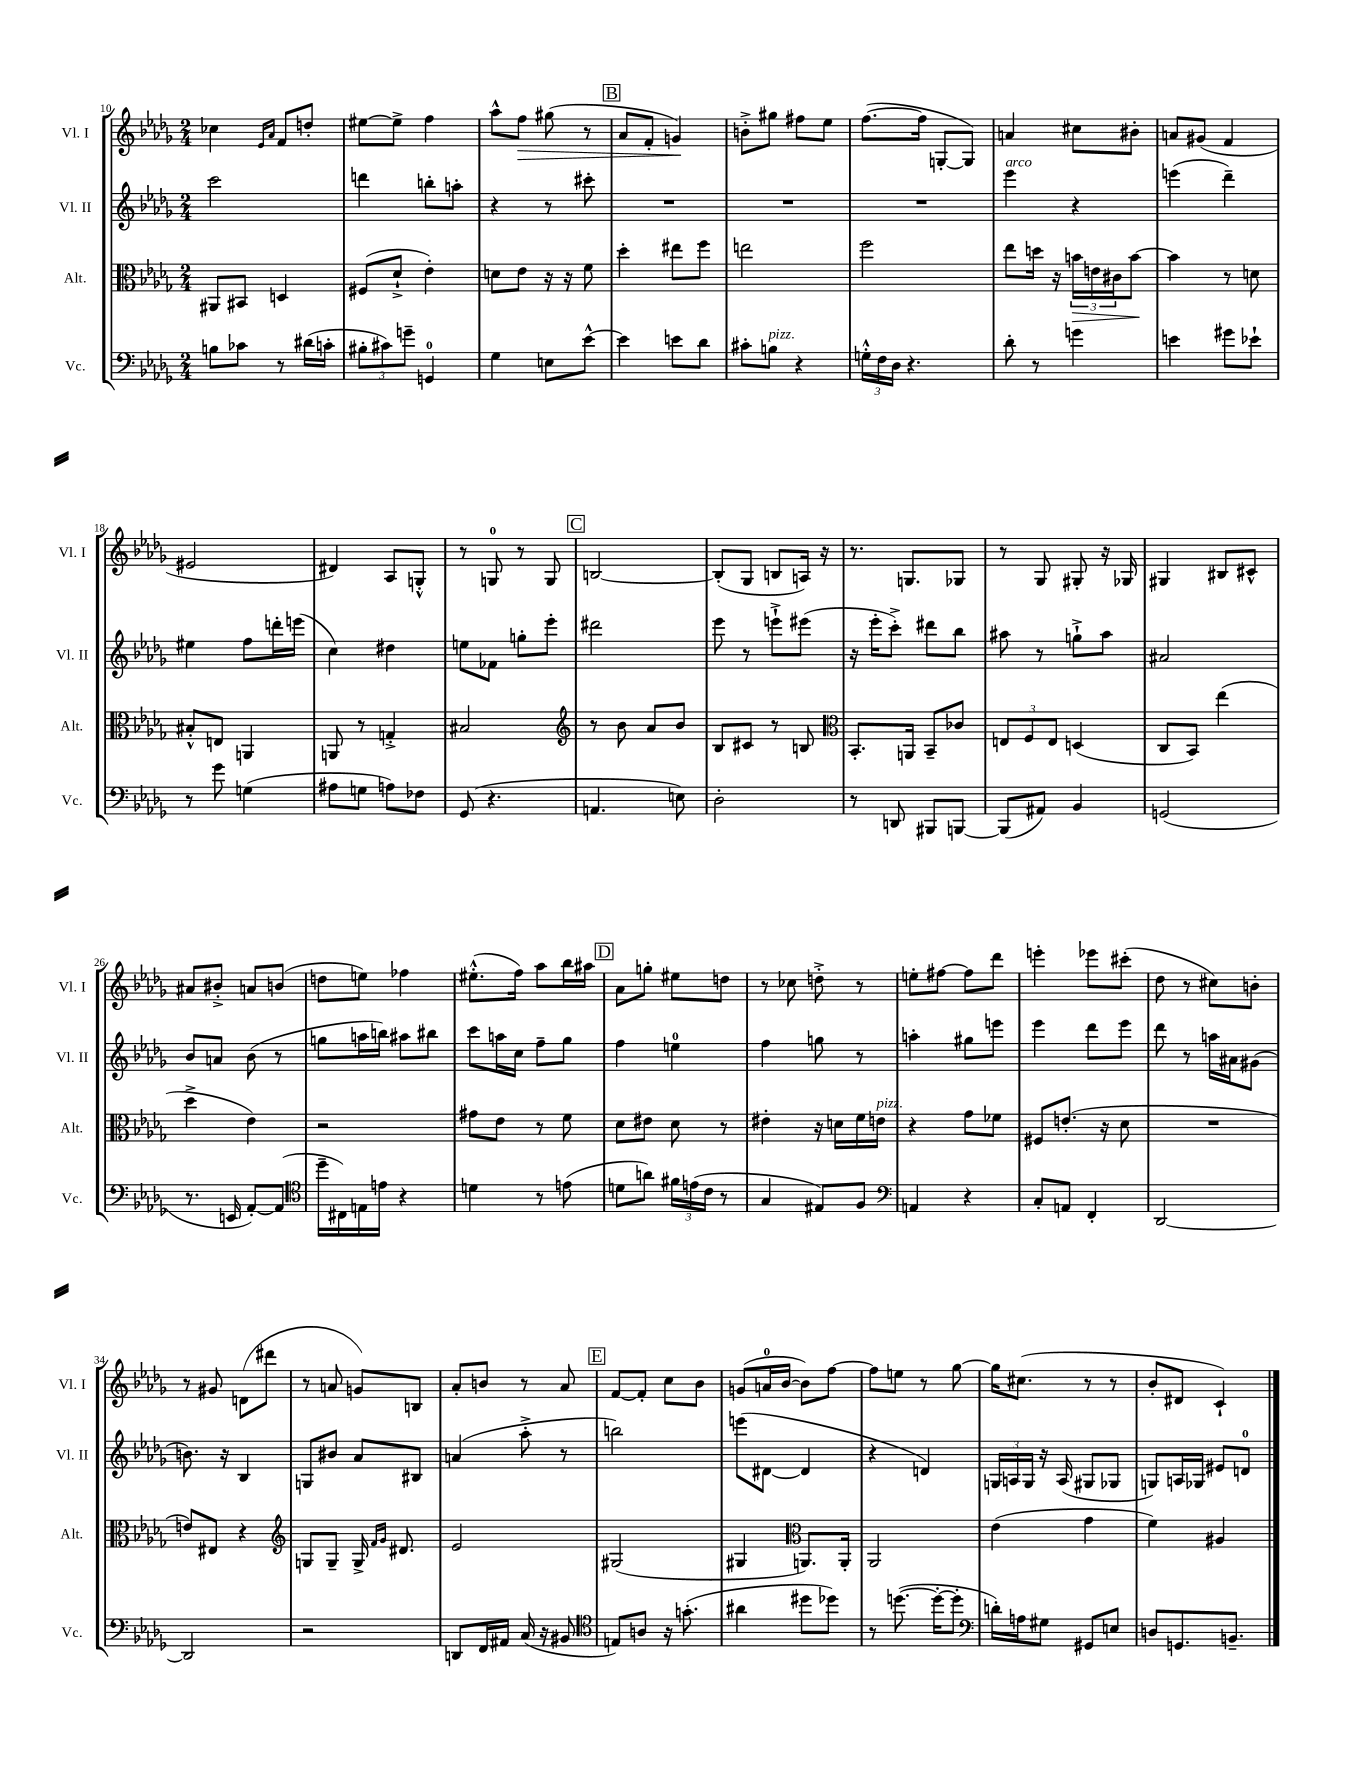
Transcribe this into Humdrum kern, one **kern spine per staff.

**kern	**kern	**kern	**kern
*staff4	*staff3	*staff2	*staff1
*clefF4	*clefC3	*clefG2	*clefG2
*k[b-e-a-d-g-]	*k[b-e-a-d-g-]	*k[b-e-a-d-g-]	*k[b-e-a-d-g-]
*M2/4	*M2/4	*M2/4	*M2/4
8B	8AA#	2ccc	4cc-
8c-	8BB#	.	.
.	.	.	16qqe-
.	.	.	16qqa-
8r	4D	.	8f
(16d#	.	.	8dd'
16c'	.	.	.
=	=	=	=
12B#'	(8F#	4ddd	[8ee#
12c#)	.	.	.
.	8d-`^	.	8ee#^]
12g~	.	.	.
4GG	4e-')	8bb'	4ff
.	.	8aa'	.
=	=	=	=
4G-	8d	4r	8aa-^^
.	8e-	.	8ff
8E	16r	8r	(8gg#
.	16r	.	.
[8e-^^	8f	8ccc#'	8r
=	=	=	=
4e-]	4dd-'	2r	8a-
.	.	.	8f'
8e	8ee#	.	4g)
8d-	8ff	.	.
=	=	=	=
8c#'	2ee	2r	8b'^
8B	.	.	8gg#
4r	.	.	8ff#
.	.	.	8ee-
=	=	=	=
24G'^^	2ff	2r	([8.ff
24F	.	.	.
24D-	.	.	.
4.r	.	.	.
.	.	.	16ff]
.	.	.	[8G'
.	.	.	8G])
=	=	=	=
8d-'	8ee-	4eee-	4a
8r	16dd	.	.
.	16r	.	.
4g	24b	4r	8cc#
.	24e	.	.
.	24c#	.	.
.	[8b	.	8b#'
=	=	=	=
4e	4b]	(4eee	8a
.	.	.	(8g#
8g#	8r	4ddd-~)	4f
8e-`	8d	.	.
=	=	=	=
8r	8B#'^^	4ee#	2e#
8g-	8E	.	.
(4G	4AA	8ff	.
.	.	16ddd'	.
.	.	(16eee	.
=	=	=	=
8A#	8AA	4cc)	4d#)
8G	8r	.	.
8A)	4G'^	4dd#	8A-
8F-	.	.	8G'^^
=	=	=	=
(8GG-	2B#	8ee	8r
4.r	.	8f-	8G
.	.	8gg'	8r
.	.	8eee-'	8G
=	=	=	=
*	*clefG2	*	*
4.AA	8r	2ddd#	[2B
.	8b-	.	.
.	8a-	.	.
8E)	8b-	.	.
=	=	=	=
2D-'	8B-	8eee-	(8B']
.	8c#	8r	8G-
.	8r	8eee`^	8B
.	8B	(8eee#	16A)
.	.	.	16r
=	=	=	=
*	*clefC3	*	*
8r	8.BB-'	16r	8.r
.	.	16eee-'	.
8DD	.	8ccc'^)	.
.	16AA	.	8.G
8BBB#	8BB-~	8ddd#	.
[8BBB	8c-	8bb-	8G-
=	=	=	=
(8BBB]	12E	8aa#	8r
.	12F	.	.
8AA#)	.	8r	8G-
.	12E	.	.
4BB-	(4D	8gg`^	8G#'
.	.	8aa#	16r
.	.	.	16G-
=	=	=	=
(2GG	8C	2a#	4G#
.	8BB-)	.	.
.	(4ee-	.	8B#
.	.	.	8c#^^
=	=	=	=
8.r	4dd-^	8b-	8a#
.	.	8a	8b#'^
16EE	.	.	.
[8AA-')	4e-)	(8b-	8a
(8AA-]	.	8r	(8b
=	=	=	=
*clefC4	*	*	*
16dd-~	2r	8gg	8dd
16C#)	.	.	.
16E	.	16aa	8ee)
16e	.	16bb)	.
4r	.	8aa#	4ff-
.	.	8bb#	.
=	=	=	=
4d	8g#	8ccc	(8.ee#'^^
.	8e-	16aa	.
.	.	16cc	16ff)
8r	8r	8ff~	8aa-
(8e	8f	8gg-	16bb-
.	.	.	16aa#
=	=	=	=
8d	8d-	4ff	8a-
8a)	8e#	.	8gg'
24f#	8d-	4ee	8ee#
(24e	.	.	.
24c	.	.	.
8r	8r	.	8dd
=	=	=	=
4G-	4e#'	4ff	8r
.	.	.	8cc-
8E#)	16r	8gg	8dd'^
.	16d	.	.
8F	16f	8r	8r
.	16e	.	.
=	=	=	=
*clefF4	*	*	*
4AA	4r	4aa'	8ee'
.	.	.	[8ff#
4r	8g-	8gg#	8ff#]
.	8f-	8eee	8ddd-
=	=	=	=
8C'	8F#	4eee-	4eee'
8AA	(8.e'	.	.
4FF'	.	8ddd-	8eee-
.	16r	.	.
.	8d-	8eee-	(8ccc#'
=	=	=	=
[2DD-	2r	8ddd-	8dd-
.	.	8r	8r
.	.	16aa	8cc#)
.	.	16a#	.
.	.	(8g#	8b'
=	=	=	=
2DD-]	8e)	8.b)	8r
.	8E#	.	8g#
.	.	16r	.
.	4r	4B-	(8d
.	.	.	8ddd#
=	=	=	=
*	*clefG2	*	*
2r	8G	8G	8r
.	8G~	8b#	8a
.	16G^	8a-	8g)
.	16qqf	.	.
.	16qqg-	.	.
.	8.d#	.	.
.	.	8B#	8B
=	=	=	=
8DD	2e-	(4a	8a-'
16FF	.	.	8b
16AA#	.	.	.
(16C	.	8aa-'^	8r
16r	.	.	.
8BB#	.	8r	8a-
=	=	=	=
*clefC4	*	*	*
8E)	(2G#	2bb)	[8f
8A	.	.	8f']
16r	.	.	8cc
(8.g'	.	.	.
.	.	.	8b-
=	=	=	=
4a#	4G#	(8eee	(8g
.	.	[8d#	16a
.	.	.	[16b-
*	*clefC3	*	*
8dd#	8.AA)	4d#]	8b-])
8dd-)	.	.	[8ff
.	16AA'	.	.
=	=	=	=
8r	2AA-	4r	8ff]
([8.dd	.	.	8ee
.	.	4d)	8r
16dd'_	.	.	.
8dd']	.	.	[8gg-
=	=	=	=
*clefF4	*	*	*
16d')	(4e-	24G	16gg-]
.	.	24A	.
16A	.	.	(8.cc#
.	.	24G	.
8G#	.	16r	.
.	.	(16A	.
8GG#	4g-	8G#	8r
8E	.	8G-	8r
=	=	=	=
8D	4f)	8G)	8b-'
8.GG	.	16A	8d#
.	.	16G-	.
.	4A#	8e#	4c`)
8.BB~	.	.	.
.	.	8d	.
==	==	==	==
*-	*-	*-	*-
